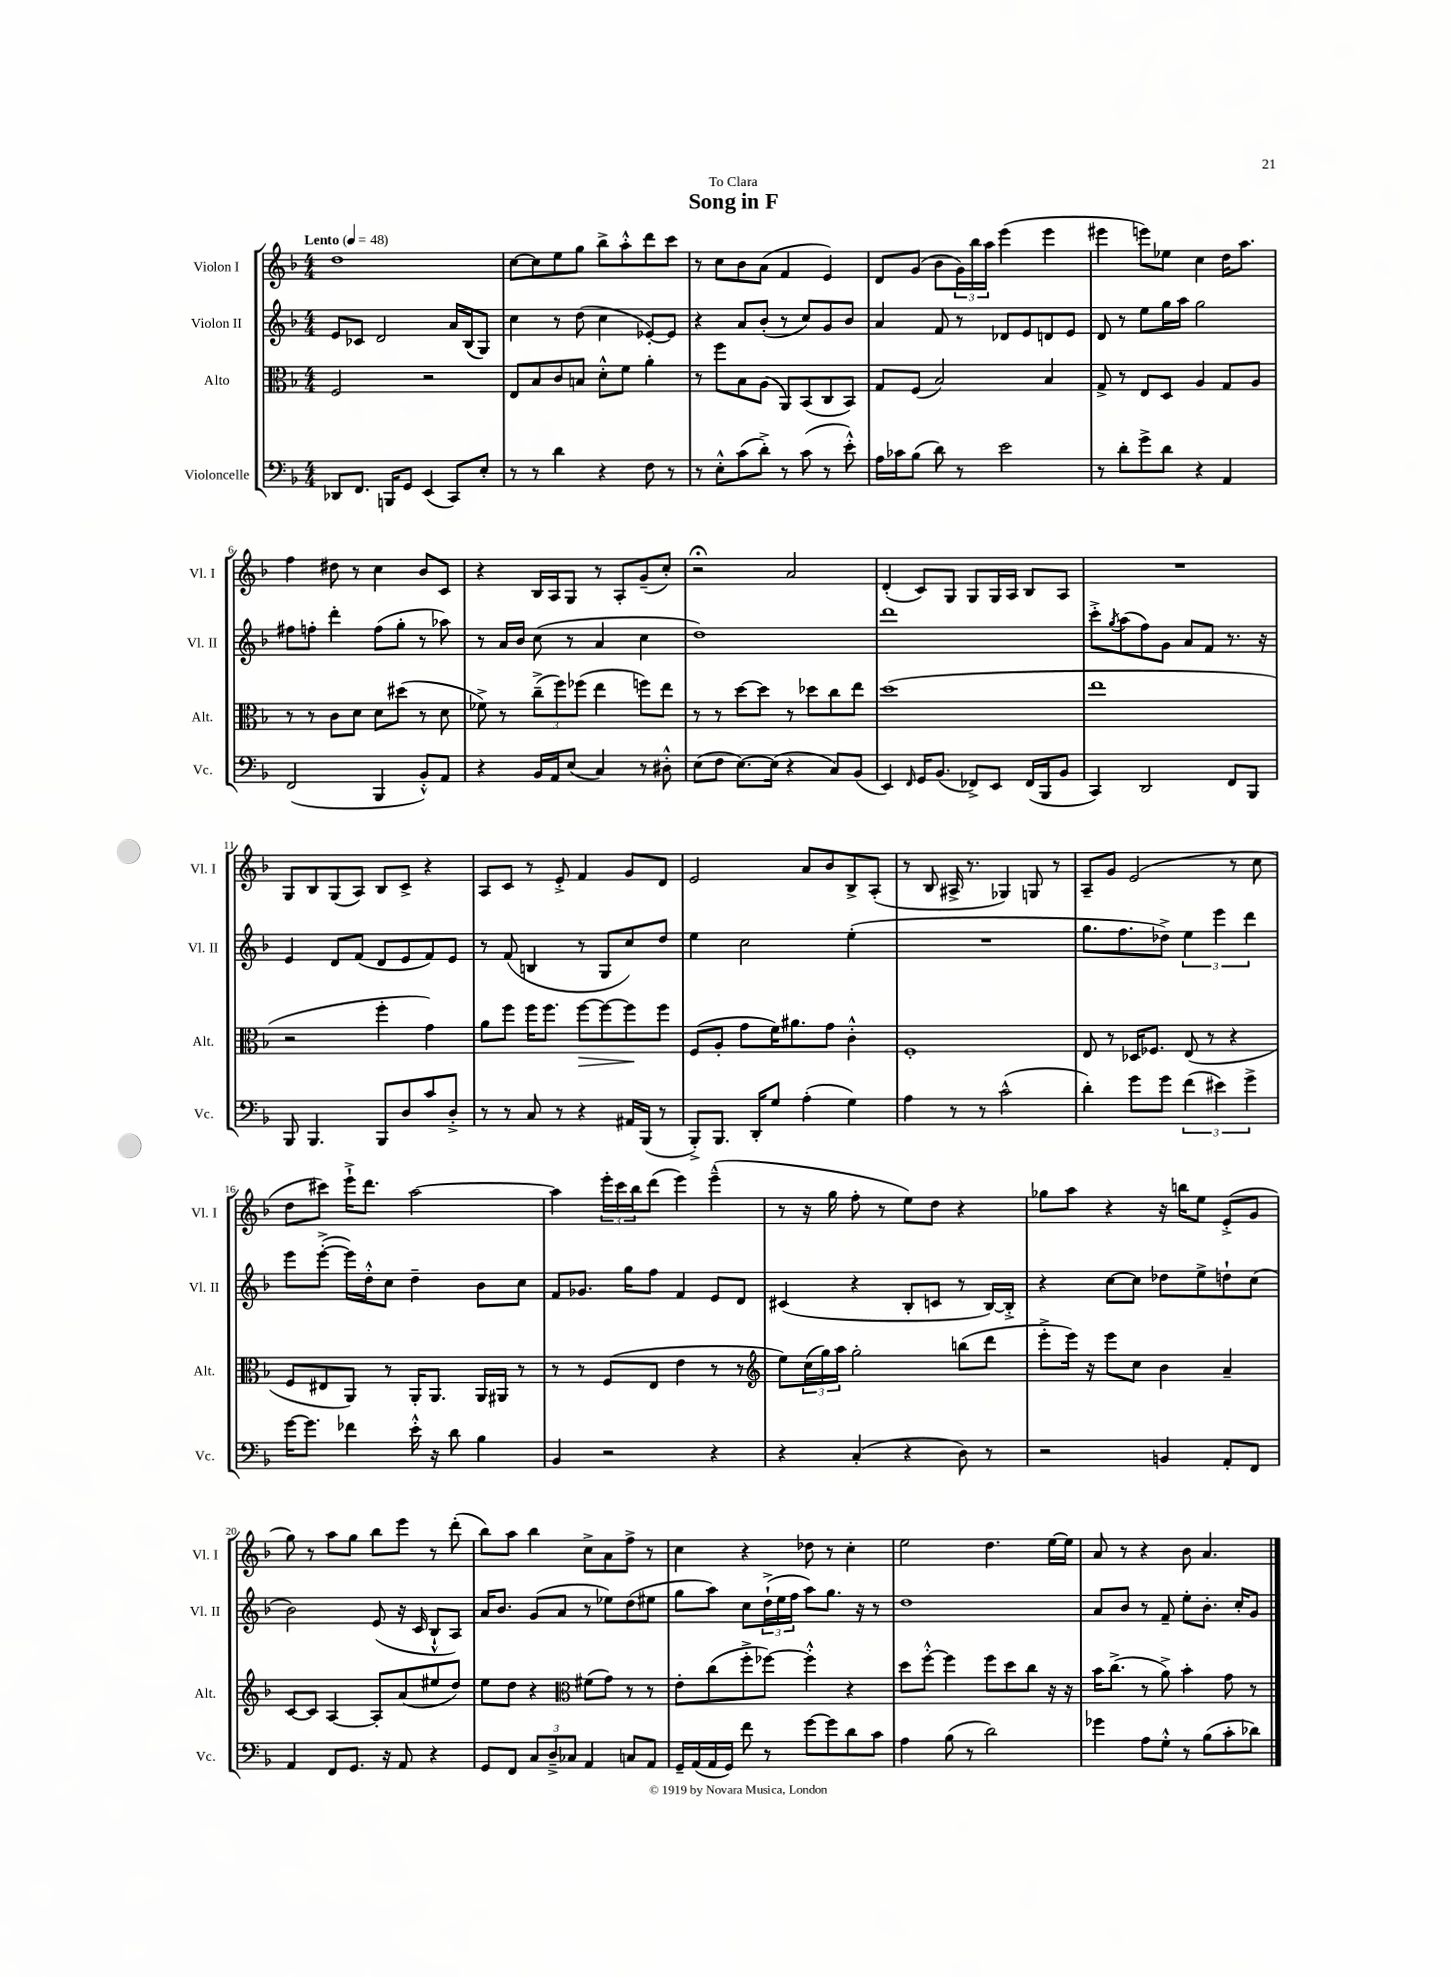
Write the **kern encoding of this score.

**kern	**kern	**kern	**kern
*staff4	*staff3	*staff2	*staff1
*clefF4	*clefC3	*clefG2	*clefG2
*k[b-]	*k[b-]	*k[b-]	*k[b-]
*M4/4	*M4/4	*M4/4	*M4/4
*MM48	*MM48	*MM48	*MM48
8DD-	2F	8e	1dd
8.FF	.	8c-	.
.	.	2d	.
16BBB	.	.	.
8GG	.	.	.
(4EE	2r	.	.
8CC)	.	16a	.
.	.	(16B-	.
8E'	.	8G)	.
=	=	=	=
8r	8E	4cc	[8cc
8r	8B-	.	8cc]
4d	8c	8r	8ee
.	8B	(8dd	8gg
4r	8d'^^	4cc	8bb-^
.	8f	.	8aa'^^
8F	4a'	[8e-')	8ddd
8r	.	8e-]	8ccc
=	=	=	=
8r	8r	4r	8r
8E'^^	8ff	.	8cc
(8c	8B-	8a	8b-
8d'^)	(8A	(8b-'	(8a
8r	8AA)	8r	4f
(8c	(8BB-	8cc)	.
8r	8C	8g	4e)
8e'^^)	8BB-)	8b-	.
=	=	=	=
16A	8G	4a	8d
16c-	.	.	.
(8B-	(8F	.	(8g
8d)	2B-)	8f	8b-
8r	.	8r	24g)
.	.	.	24bb-
.	.	.	24aa
2e	.	8d-	(4eee
.	.	8e	.
.	4B-	8d	4eee
.	.	8e	.
=	=	=	=
8r	8G^	8d	4eee#
8d'	8r	8r	.
8g^	8E	8ee	8eee)
8d	8D	16gg	8ee-
.	.	16aa	.
4r	4A	2gg	4cc
4AA	8G	.	16dd
.	.	.	8.aa
.	8A	.	.
=	=	=	=
(2FF	8r	8ff#	4ff
.	8r	8ff'	.
.	8c	4ddd'	8dd#
.	8d	.	8r
4BBB-	8d	(8ff	4cc
.	(8dd#	8gg'	.
8BB-'^^)	8r	8r	8b-
8AA	8d	8aa-)	8c
=	=	=	=
4r	8f-^)	8r	4r
.	8r	16a	.
.	.	16b-	.
16BB-	(12cc~^	(8cc	16B-
16AA	.	.	16A
.	12ff)	.	.
(8E	.	8r	8G
.	(12ff-	.	.
4C)	4ee	4a	8r
.	.	.	8A'
8r	8ff)	4cc	(8g~
8D#'^^	8ee	.	8cc')
=	=	=	=
(8E	8r	1dd)	2r;
8F	8r	.	.
[8.E)	[8dd	.	.
.	8dd]	.	.
(16E]	.	.	.
4r	8r	.	2a
.	8dd-	.	.
8C)	8cc	.	.
(8BB-	8ee	.	.
=	=	=	=
4EE)	(1dd	1ddd	(4d'
16qqFF	.	.	.
16GG	.	.	8c)
(8.BB-	.	.	.
.	.	.	8G
8FF-^)	.	.	8G
8EE	.	.	16G
.	.	.	16A
(16FF-	.	.	8B-
16BBB-	.	.	.
8BB-	.	.	8A
=	=	=	=
4CC)	1ee	8ccc'^	1r
.	.	8qgg	.
.	.	(8aa	.
2DD	.	8ff)	.
.	.	8g	.
.	.	8a	.
.	.	8f	.
8FF	.	8.r	.
8BBB-	.	.	.
.	.	16r	.
=	=	=	=
8BBB-	2r	4e	8G
4.BBB-	.	.	8B-
.	.	8d	(8G
.	.	(8f	8A)
8BBB-	4ff'	8d	8B-
8D	.	8e	8c^
8c	4g)	8f)	4r
8D'^	.	8e	.
=	=	=	=
8r	8a	8r	8A
8r	8ff	(8f	8c
8C	16ff	4B	8r
.	8.ff	.	.
8r	.	.	8e'^
4r	[8ff	8r	4f
.	8ff_	8G	.
16AA#	8ff]	8cc)	8g
(16BBB-	.	.	.
8r	8ff	8dd	8d
=	=	=	=
8BBB-'^)	(8F	4ee	2e
8.BBB-	8A'	.	.
.	8g	2cc	.
16DD'	.	.	.
8G	16f)	.	.
.	8.a#	.	.
(4A'	.	.	8a
.	8g	.	8b-
4G)	4c'^^	(4ee'	8B-^
.	.	.	(8A'
=	=	=	=
4A	1F'	1r	8r
.	.	.	8B-
8r	.	.	16A#^
.	.	.	8.r
8r	.	.	.
(2c^^	.	.	4G-)
.	.	.	8G
.	.	.	8r
=	=	=	=
4d')	8E	8.gg	8A~
.	8r	.	8g
.	.	8.ff	.
8g	16D-	.	(2e
.	8.F-	.	.
8g	.	8dd-^)	.
(6f	(8E	6ee	.
.	8r	.	.
6e#)	.	6eee	.
.	4r	.	8r
6g^	.	6ddd	.
.	.	.	8cc
=	=	=	=
[16g	8F	8eee	8dd
8.g]	.	.	.
.	8E#	([8eee'^	8ccc#)
4f-	8AA)	16eee])	16eee`^
.	.	16dd'^^	8.ddd
.	8r	8cc	.
16e'^^	16AA'	4dd~	[2aa
16r	8.AA	.	.
8d	.	.	.
4B-	16AA	8b-	.
.	16AA#	.	.
.	8r	8cc	.
=	=	=	=
4BB-	8r	8f	4aa]
.	8r	8.g-	.
2r	(8F	.	24eee'
.	.	.	24ccc
.	.	16gg	.
.	.	.	24bb-
.	8E	8ff	(8ddd
.	4e	4f	4eee)
4r	8r	8e	(4eee~^^
.	8r	8d	.
=	=	=	=
*	*clefG2	*	*
4r	8ee)	(4c#	8r
.	(24cc	.	16r
.	24gg)	.	.
.	.	.	16gg
.	24aa	.	.
(4C'	2gg'	4r	8ff'
.	.	.	8r
4r	.	8B-'	8ee)
.	.	8c	8dd
8D)	(8bb	8r	4r
8r	8ddd	[16B-)	.
.	.	16B-'^]	.
=	=	=	=
2r	8eee'^	4r	8gg-
.	16eee)	.	8aa
.	16r	.	.
.	8eee	[8cc	4r
.	8cc	8cc]	.
4BB	4b-	8dd-	16r
.	.	.	16bb
.	.	8ee^	8ee
8AA'	4a~	8dd`	(8e'^
8FF	.	(8cc	8g
=	=	=	=
4AA	[8c	2b-)	8gg)
.	8c]	.	8r
8FF	[4A	.	8aa
8.GG	.	.	8gg
.	8A']	(8e	8bb-
16r	.	.	.
8AA	(8a	16r	8eee
.	.	16c	.
4r	8ee#	8B-`^^	8r
.	8dd)	8A)	(8ddd'
=	=	=	=
8GG	8ee	16a	8bb-)
.	.	8.b-	.
8FF	8dd	.	8aa
12C	4r	(8g	4bb-
12D~^	.	.	.
.	.	8a	.
12C-	.	.	.
*	*clefC3	*	*
4AA	(8f#	8r	8cc^
.	8g)	8ee-)	8a
8C	8r	(8dd	8ff^
8AA	8r	8ee#	8r
=	=	=	=
16GG~	8e'	8gg	4cc
(16AA	.	.	.
16AA	(8cc	8aa)	.
16GG)	.	.	.
8f	8ff'^	8cc	4r
8r	[8ff-)	(24dd`^	.
.	.	24ee	.
.	.	24ff	.
[8g	4ff-'^^]	8aa)	8dd-
8g]	.	8.gg	8r
8d	4r	.	4cc'
.	.	16r	.
8c	.	8r	.
=	=	=	=
4A	8dd	1dd	2ee
.	[8ff'^^	.	.
(8B-	4ff]	.	.
8r	.	.	.
2d)	8ff	.	4.dd
.	8dd	.	.
.	8cc	.	.
.	16r	.	[16ee
.	16r	.	16ee]
=	=	=	=
4g-	16b-	8a	8a
.	(8.cc^	.	.
.	.	8b-	8r
8A	8r	8r	4r
8G'^^	8a^)	8f~	.
8r	4b-'	8ee'	8b-
(8B-	.	8.b-'	4.a
8c'	8g	.	.
.	.	16cc'	.
8d-)	8r	8g	.
==	==	==	==
*-	*-	*-	*-
